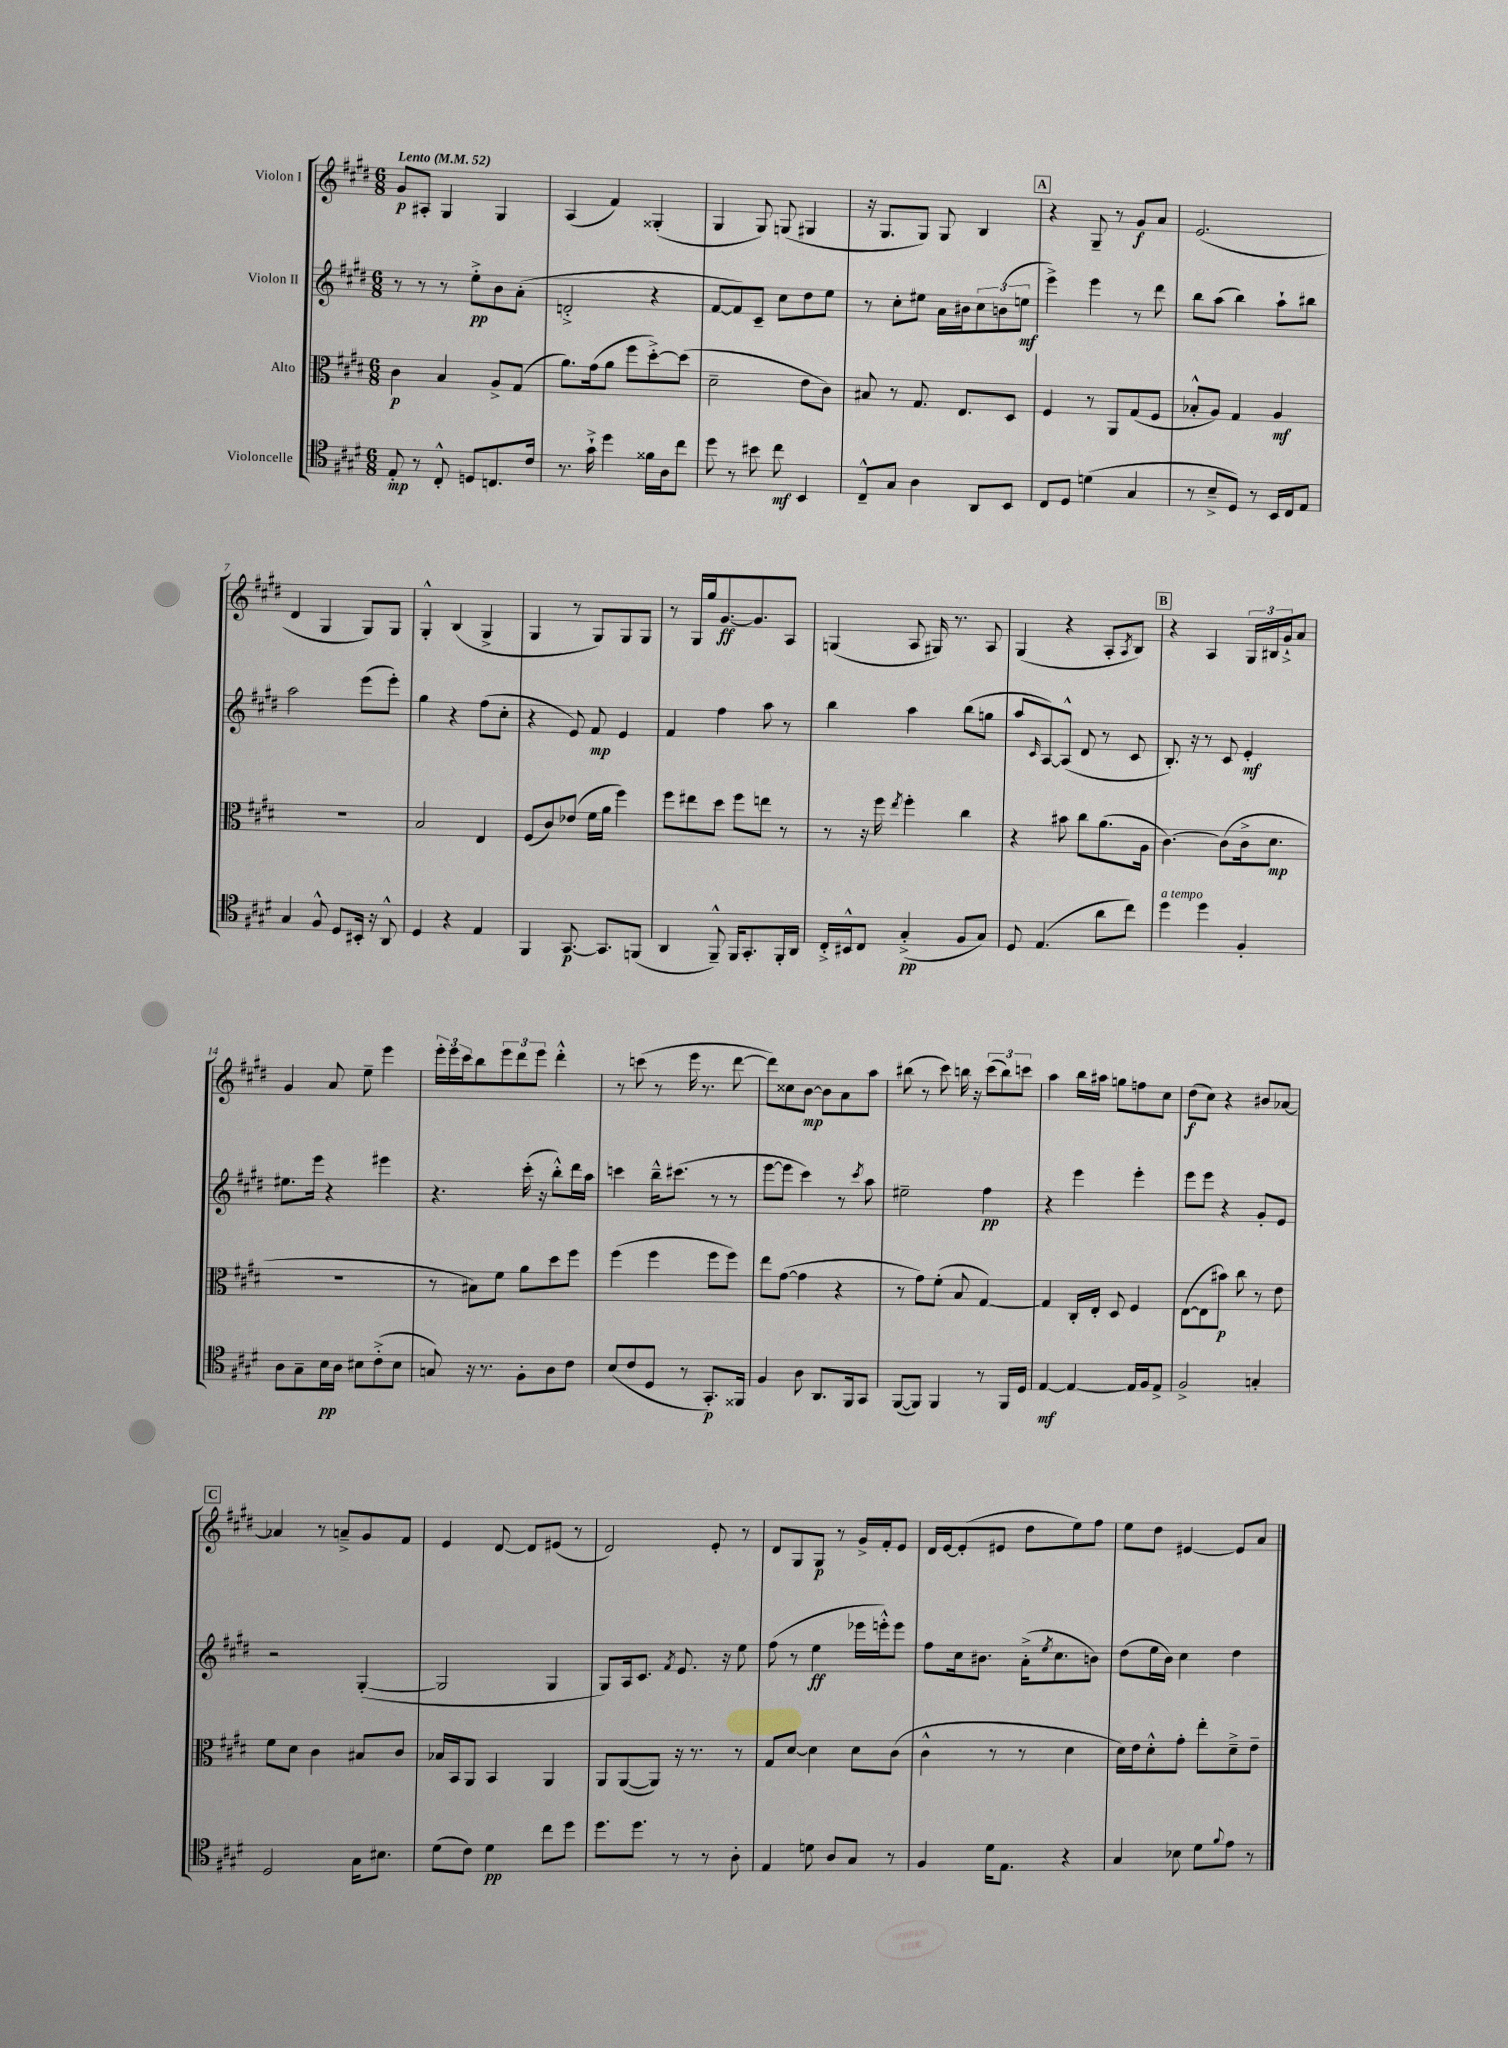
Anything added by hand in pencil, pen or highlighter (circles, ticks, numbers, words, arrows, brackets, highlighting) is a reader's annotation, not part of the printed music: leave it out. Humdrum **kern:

**kern	**kern	**kern	**kern
*staff4	*staff3	*staff2	*staff1
*clefC4	*clefC3	*clefG2	*clefG2
*k[f#c#g#d#]	*k[f#c#g#d#]	*k[f#c#g#d#]	*k[f#c#g#d#]
*M6/8	*M6/8	*M6/8	*M6/8
*MM52	*MM52	*MM52	*MM52
8E'	4c#	8r	8g#
8r	.	8r	8A#'
8C#'^^	4B	8r	4G#
8D	.	8ee'^	.
8.C	8A^	8b	4G#
.	(8G#	(8a'	.
16c#	.	.	.
=	=	=	=
8.r	8.a)	2d'^	(4A
16g#`^	(16g#	.	.
4dd#	8a	.	4f#)
.	8ff#	.	.
16f##	[8dd#'^)	4r	(4G##'
16A	.	.	.
8cc#	(8dd#]	.	.
=	=	=	=
8dd#	2d#~	[8f#	4G#
8r	.	8f#])	.
8b#	.	8c#~	8G#)
8cc#	.	8cc#	(8G
4BB	8e	8dd#	4G#
.	8c#)	8ee	.
=	=	=	=
8C#~^^	8B#	8r	16r
.	.	.	8.G#
8G#	8r	8cc#'	.
4A	8.G#	8ee#	8G#)
.	.	16a	8G#
.	8.E	16b#	.
8AA	.	12cc#	4B
.	.	(12b	.
8BB	8D#	.	.
.	.	12ee	.
=	=	=	=
8C#	4F#	4eee^)	4r
8D#	.	.	.
(4d	8r	4eee	8G#~
.	8AA	.	8r
4G#	(8G#	8r	8g#
.	8F#	8ddd#	8a
=	=	=	=
8r	8B-'^^	8bb	(2.e
8B~^	8A)	(8aa	.
8D#)	4G#	4bb)	.
8r	.	.	.
16BB	4A	8aa`	.
16C#	.	.	.
8E	.	8bb#	.
=	=	=	=
4G#	2.r	2aa	4d#
8F#^^	.	.	4G#
8D#	.	.	.
16BB#'	.	(8eee	8G#)
16r	.	.	.
8AA^^	.	8eee')	8G#
=	=	=	=
4D#	2B	4gg#	4G#'^^
4r	.	4r	(4B
4E	4E	(8ff#	4G#^
.	.	8cc#'	.
=	=	=	=
4FF#	(8F#	4r	4G#
.	8c#)	.	.
[8.GG#	(8e-	8e)	8r
.	16f#	8f#	8G#)
8.GG#]	16a	.	.
.	4ff#)	4e	8G#
(8FF	.	.	8G#
=	=	=	=
4AA	8ff#	4f#	8r
.	8ee#	.	16G#
.	.	.	16gg#
8FF#~^^)	8dd#	4ff#	[8.g#
16FF#	8ff#	.	.
8.GG#'	.	.	8.g#]
.	8ee	8aa	.
16FF#'	8r	8r	8A
16AA	.	.	.
=	=	=	=
16C#'^	8r	4bb	(4G
16BB#^^	.	.	.
8C#	16r	.	.
.	16ff#	.	.
.	8qee	.	.
(4G#'^	4ff#'	4aa	8A
.	.	.	16G#)
.	.	.	8.r
8F#	4cc#	(8bb	.
8G#)	.	8gg	8A
=	=	=	=
8D#	4r	8aa	(4G#
.	.	16qqc#	.
(4.E	.	[8A)	.
.	8b#	(8A^^]	4r
.	8cc#	8d#	.
8a	(8.a	8r	8A'
.	.	.	8qA
8cc#)	.	8c#	8B)
.	16A	.	.
=	=	=	=
4dd#	[4.c#)	8.B')	4r
.	.	16r	.
4dd#	.	8r	4A
.	(8c#]	8c#	.
4F#'	16c#^	4e'	24G#
.	.	.	24B#
.	8.d#	.	.
.	.	.	24g#`^
.	.	.	8a
=	=	=	=
8A	2.r	8.ee#	4g#
8G#~	.	.	.
.	.	16eee	.
16B	.	4r	8a
16A	.	.	.
8B#	.	.	8ee~
(8c#'^	.	4eee#	4eee
8B#	.	.	.
=	=	=	=
8G)	8r	4.r	24eee'
.	.	.	24eee
.	.	.	24ccc#
16r	8B#)	.	8bb
8.r	.	.	.
.	8f#	.	12eee
.	.	.	12ddd#
8F#'	8a	(16ccc#'	.
.	.	.	12eee
.	.	16r	.
8A	8dd#	8bb'^^)	4ddd#'^^
8c#	8ff#	16ddd#	.
.	.	16aa	.
=	=	=	=
(8B	(4ff#	4ccc	8r
8c#	.	.	(8ccc
8D#	4ff#	16bb~^^	8r
.	.	(8.ccc#	.
8r	.	.	16eee
.	.	.	8.r
8.GG#')	8ff#	8r	.
.	8ff#)	8r	[8ddd#
16FF##	.	.	.
=	=	=	=
4F#	8ee	[8eee	8ddd#])
.	([8g#	8eee]	8cc##
8A	4g#]	4ccc#)	[8b
8.AA	.	.	8b]
.	4r	8r	8a
16FF#	.	.	.
.	.	8qccc#	.
8GG#	.	8aa	8aa
=	=	=	=
([8FF#	8r	2ee#~	(8bb#
8FF#])	8g#)	.	8r
4FF#	(8f#'	.	8ccc#)
.	8B	.	16bb
.	.	.	16r
8r	[4G#)	4ff#	(12ccc#
.	.	.	12bb)
16FF#	.	.	.
.	.	.	12ccc
16D#	.	.	.
=	=	=	=
[4E	4G#]	4r	4aa
4E_	16C#'	4eee	16bb
.	16E'	.	16aa#
.	8D#	.	8gg
16E]	4F#	4eee'	8ff
16F#	.	.	.
8E^	.	.	8cc#
=	=	=	=
2F#^	([8E	8eee	(8dd#
.	8E]	8eee	8cc#)
.	8b#)	4r	4r
.	8cc#	.	.
4G'	8r	8g#'	8b#
.	8e	8e	[8a-
=	=	=	=
2D#	8f#	2r	4a-]
.	8d#	.	.
.	4c#	.	8r
.	.	.	8a~^
16G#	8B#	([4G#'	8g#
8.B#	.	.	.
.	8c#	.	8f#
=	=	=	=
(8d#	16B-	2G#]	4e
.	16BB	.	.
8c#)	8AA	.	.
4d#	4BB	.	[8d#
.	.	.	8d#]
8cc#	4AA	4G#	(8e#
8dd#	.	.	8r
=	=	=	=
8.dd#	8AA	8G#)	2d#)
.	([8AA	16A	.
8.dd#	.	8.c#	.
.	8AA])	.	.
.	.	8qf#	.
8r	16r	8.e	.
.	8.r	.	.
8r	.	.	8e'
.	.	16r	.
8A'	8r	8ee	8r
=	=	=	=
4E	8G#	(8ff#	8d#
.	[8d#	8r	8G#
8d	4d#]	4ee	8G#
8A	.	.	8r
8G#	8d#	16eee-	16g#^
.	.	16eee'^^)	16f#'
8r	(8c#	8eee	8e
=	=	=	=
4F#	4c#^^	8ff#	16d#
.	.	.	[16e
.	.	16cc#	(8e']
.	.	8.b#	.
16d#	8r	.	8e#
8.E	.	.	.
.	8r	(16a'^	8dd#
.	.	8qee	.
.	.	8.cc#	.
4r	4d#	.	8ee)
.	.	8b)	8ff#
=	=	=	=
4G#	16d#)	(8dd#	8ee
.	16e	.	.
.	8d#'^^	16ee	8dd#
.	.	16b)	.
8B-	8g#'	4cc#	[4e#
8d#	8ee'	.	.
8qqf#	.	.	.
8e	8d#~^	4dd#	8e#]
8r	8e~	.	8a
==	==	==	==
*-	*-	*-	*-
